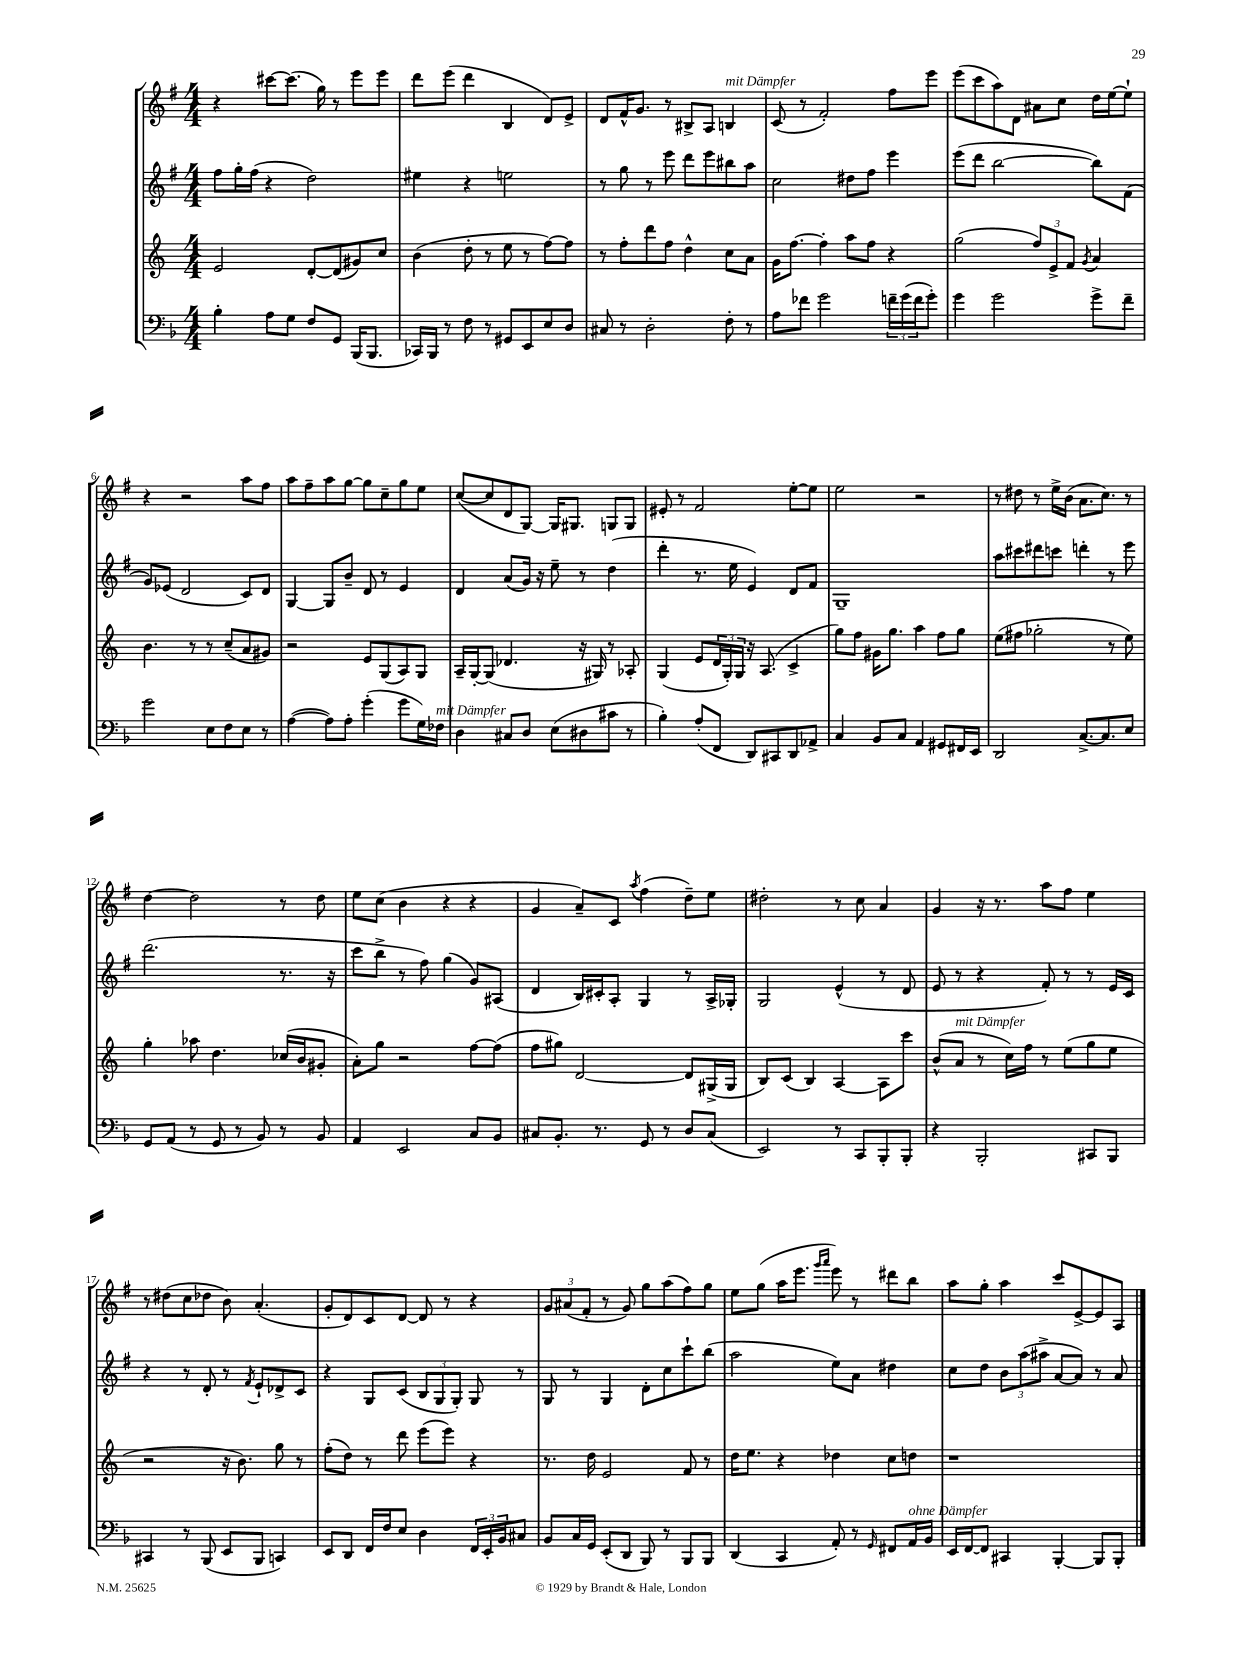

**kern	**kern	**kern	**kern
*staff4	*staff3	*staff2	*staff1
*clefF4	*clefG2	*clefG2	*clefG2
*k[b-]	*k[]	*k[f#]	*k[f#]
*M4/4	*M4/4	*M4/4	*M4/4
4B-'\	2e/	8ff#\L	4r
.	.	16gg'\L	.
.	.	(16ff#\JJ	.
8A\L	.	4r	[8ccc#\L
8G\J	.	.	(8.ccc#\]J
8F/L	[8d'/L	2dd\)	.
.	.	.	16gg\)
8GG/J	(8d/]	.	8r
(16BBB-/LK	8g#/)	.	8eee\L
8.BBB-/J	.	.	.
.	8cc/J	.	8eee\J
=	=	=	=
16CC-/LL)	(4b\	4ee#\	8ddd\L
16BBB-/JJ	.	.	.
8r	.	.	(8eee\J
8F\	8dd'\	4r	4ddd\
8r	8r	.	.
8GG#/L	8ee\	2ee\	4B/
8EE/	8r	.	.
8E/	[8ff\L)	.	8d/L)
8D/J	8ff\]J	.	8e^/J
=	=	=	=
8C#/	8r	8r	8d/L
8r	8ff'\L	8gg\	16f#^^/K
.	.	.	8.g/J
2D'\	8ddd\	8r	.
.	8ff\J	8eee\	8r
.	4dd^^\	8ddd\L	8B#^/L
.	.	8eee\	8A/J
8F'\	8cc\L	8bb#\	4B/
8r	8a\J	8aa\J	.
=	=	=	=
8A\L	16g\LK	2cc\	(8c/
.	[8.ff\J	.	.
8f-\J	.	.	8r
2g\	4ff'\]	.	2f#'/)
.	8aa\L	8dd#\L	.
.	8ff\J	8ff#\J	.
24f~\LL	4r	4eee\	8ff#\L
(24g\	.	.	.
24f\J	.	.	.
8g'\J)	.	.	8eee\J
=	=	=	=
4g\	(2gg\	(8eee\L	(8eee\L
.	.	8ddd\J	8ccc\
2g\	.	[2bb\	8aa\)
.	.	.	8d\J
.	12ff/L)	.	8a#\L
.	12e^/	.	.
.	.	.	8cc\J
.	12f/J	.	.
.	8qg/	.	.
8g^\L	4a/	8bb\]L)	16dd\LL
.	.	.	[16ee\J
8f~\J	.	(8f#\J	8ee`\]J
=	=	=	=
2g\	4.b\	8g/L)	4r
.	.	(8e-/J	.
.	.	2d/	2r
.	8r	.	.
8E\L	8r	.	.
8F\	(8cc~/L	.	.
8E\J	8a/	8c/L)	8aa\L
8r	8g#/J)	8d/J	8ff#\J
=	=	=	=
([4A\	2r	[4G/	8aa\L
.	.	.	8ff#~\
8A\]L)	.	8G/]L	8aa\
8A'\J	.	8b~/J	[8gg\J
(4g'\	8e/L	8d/	8gg\]L
.	(8G/	8r	8cc~\
8g\L	8A/)	4e/	8gg\
16G\L)	8G/J	.	8ee\J
16F-\JJ	.	.	.
=	=	=	=
4D\	16A~/LL	4d/	([8cc/L
.	[16G'/J	.	.
.	(8G/]J	.	8cc/]
8C#/L	4.d-/	(8a/L	8d/
8D/J	.	16g/Jk)	[8G/J)
.	.	16r	.
(8E\L	.	8ee~\	16G/]LK
.	.	.	8.G#/J
8D#\	16r	8r	.
.	16G#/)	.	.
8c#\J	8r	(4dd\	8G/L
8r	8A-'/	.	8G/J
=	=	=	=
4B-'\)	(4G/	4ddd'\	8e#'/
.	.	.	8r
(8A'/L	8e/L	8.r	2f#/
8FF/J	24d/L	.	.
.	24G'/)	.	.
.	.	16ee\	.
.	24G/JJ	.	.
8DD/L)	16r	4e/)	.
.	(8.A/	.	.
8CC#/	.	.	.
8DD/	4c^/	8d/L	[8ee'\L
8AA-^/J	.	8f#/J	8ee\]J
=	=	=	=
4C/	8gg\L)	1G~	2ee\
.	8ff\J	.	.
8BB-/L	16g#\LK	.	.
.	8.gg\J	.	.
8C/J	.	.	.
4AA/	4aa\	.	2r
8GG#/L	8ff\L	.	.
16FF#/L	8gg\J	.	.
16EE/JJ	.	.	.
=	=	=	=
2DD/	(8ee\L	8aa\L	8r
.	8ff#\J	8ccc#\	8dd#\
.	2gg-'\	8ddd#\	8r
.	.	8ccc\J	16ee^\LL
.	.	.	(16b\JJ
[8.C^/L	.	4ddd'\	8.a\L
8.C/]	.	.	8.cc\J)
.	8r	8r	.
8E/J	8ee\)	8eee\	8r
=	=	=	=
8GG/L	4gg'\	(2.ddd\	[4dd\
(8AA/J	.	.	.
8r	8aa-\	.	2dd\]
8GG/	4.dd\	.	.
8r	.	.	.
8BB-/)	.	.	.
8r	(16cc-/LL	8.r	8r
.	16b/J	.	.
8BB-/	8g#'/J	.	8dd\
.	.	16r	.
=	=	=	=
4AA/	8a'\L)	8ccc\L	8ee\L
.	8gg\J	8bb^\J	(8cc\J
2EE/	2r	8r	4b\
.	.	8ff#\)	.
.	.	(4gg\	4r
8C/L	[8ff\L	8g/L)	4r
8BB-/J	(8ff\]J	(8A#/J	.
=	=	=	=
8C#/L	8ff\L	4d/	4g/
8.BB-'/J	8gg#\J)	.	.
.	[2d/	16B/LL)	8a~/L)
8.r	.	16c#'/J	.
.	.	8A'/J	8c/J
.	.	.	8qaa/
8GG/	.	4G/	(4ff#\
8r	.	.	.
8D/L	8d/]L	8r	8dd~\L)
(8C#/J	(16G#^/L	16A^/LL	8ee\J
.	16G#/JJ	16G-'/JJ	.
=	=	=	=
2EE/)	8B/L)	2G/	2dd#'\
.	(8c/J	.	.
.	4B/)	.	.
8r	[4A/	(4e^^/	8r
8CC/L	.	.	8cc\
8BBB-'/	8A\]L	8r	4a/
8BBB-'/J	8ccc\J	8d/	.
=	=	=	=
4r	(8b^^/L	8e/	4g/
.	8a/J	8r	.
2BBB-'/	8r	4r	16r
.	.	.	8.r
.	16cc\LL)	.	.
.	16ff\JJ	.	.
.	8r	8f#'/)	8aa\L
.	(8ee\L	8r	8ff#\J
8CC#/L	8gg\	8r	4ee\
8BBB-/J	8ee\J	16e/LL	.
.	.	16c/JJ	.
=	=	=	=
4CC#/	2r	4r	8r
.	.	.	(8dd#\L
8r	.	8r	8cc\
(8BBB-/	.	8d'/	8dd-\J
8EE/L	16r	8r	8b\)
.	8.b\)	.	.
.	.	8qf#/	.
8BBB-/J	.	8e`/L	(4.a'/
4CC/)	8gg\	8d-^/	.
.	8r	8c/J	.
=	=	=	=
8EE/L	(8ff'\L	4r	8g'/L
8DD/J	8dd\J)	.	8d/)
16FF/LL	8r	8G/L	8c/
16F/J	.	.	.
8E/J	8ddd\	(8c/J	[8d/J
4D\	(8eee\L	12B/L	8d/]
.	.	12G/	.
.	8eee\J)	.	8r
.	.	12G'/J)	.
24FF/LL	4r	8G/	4r
24EE'/	.	.	.
24BB-/J	.	.	.
8C#/J	.	8r	.
=	=	=	=
8BB-/L	8.r	8G/	12g/L
.	.	.	(12a#/
16C/L	.	8r	.
.	.	.	12f#'/J
16GG/JJ	16dd\	.	.
(8EE'/L	2e/	4G/	8r
8DD/J	.	.	8g/)
8BBB-/)	.	8d'\L	8gg\L
8r	.	8cc\	(8aa\
8BBB-/L	8f/	8ccc`\	8ff#\)
8BBB-/J	8r	(8bb\J	8gg\J
=	=	=	=
(4DD/	16dd\LK	2aa\	8ee\L
.	8.ee\J	.	.
.	.	.	(8gg\J
4CC/	4r	.	16aa\LK
.	.	.	8.eee\J
.	.	.	16qqggg/LL
.	.	.	16qqaaa/JJ
8AA'/)	4dd-\	8ee\L)	8eee\)
8r	.	8a\J	8r
16qqGG/	.	.	.
8FF#/L	8cc\L	4dd#\	8ddd#\L
16AA/L	8dd\J	.	8bb\J
16BB-/JJ	.	.	.
=	=	=	=
16EE/LL	1r	8cc\L	8aa\L
[16FF/J	.	.	.
8FF/]J	.	8dd\J	8gg'\J
4CC#/	.	12b\L	4aa\
.	.	(12aa\	.
.	.	12aa#^\J	.
[4BBB-'/	.	[8a/L	8ccc/L
.	.	8a/]J)	[8e^/
8BBB-/]L	.	8r	8e/]
8BBB-'/J	.	8a/	8A/J
==	==	==	==
*-	*-	*-	*-
